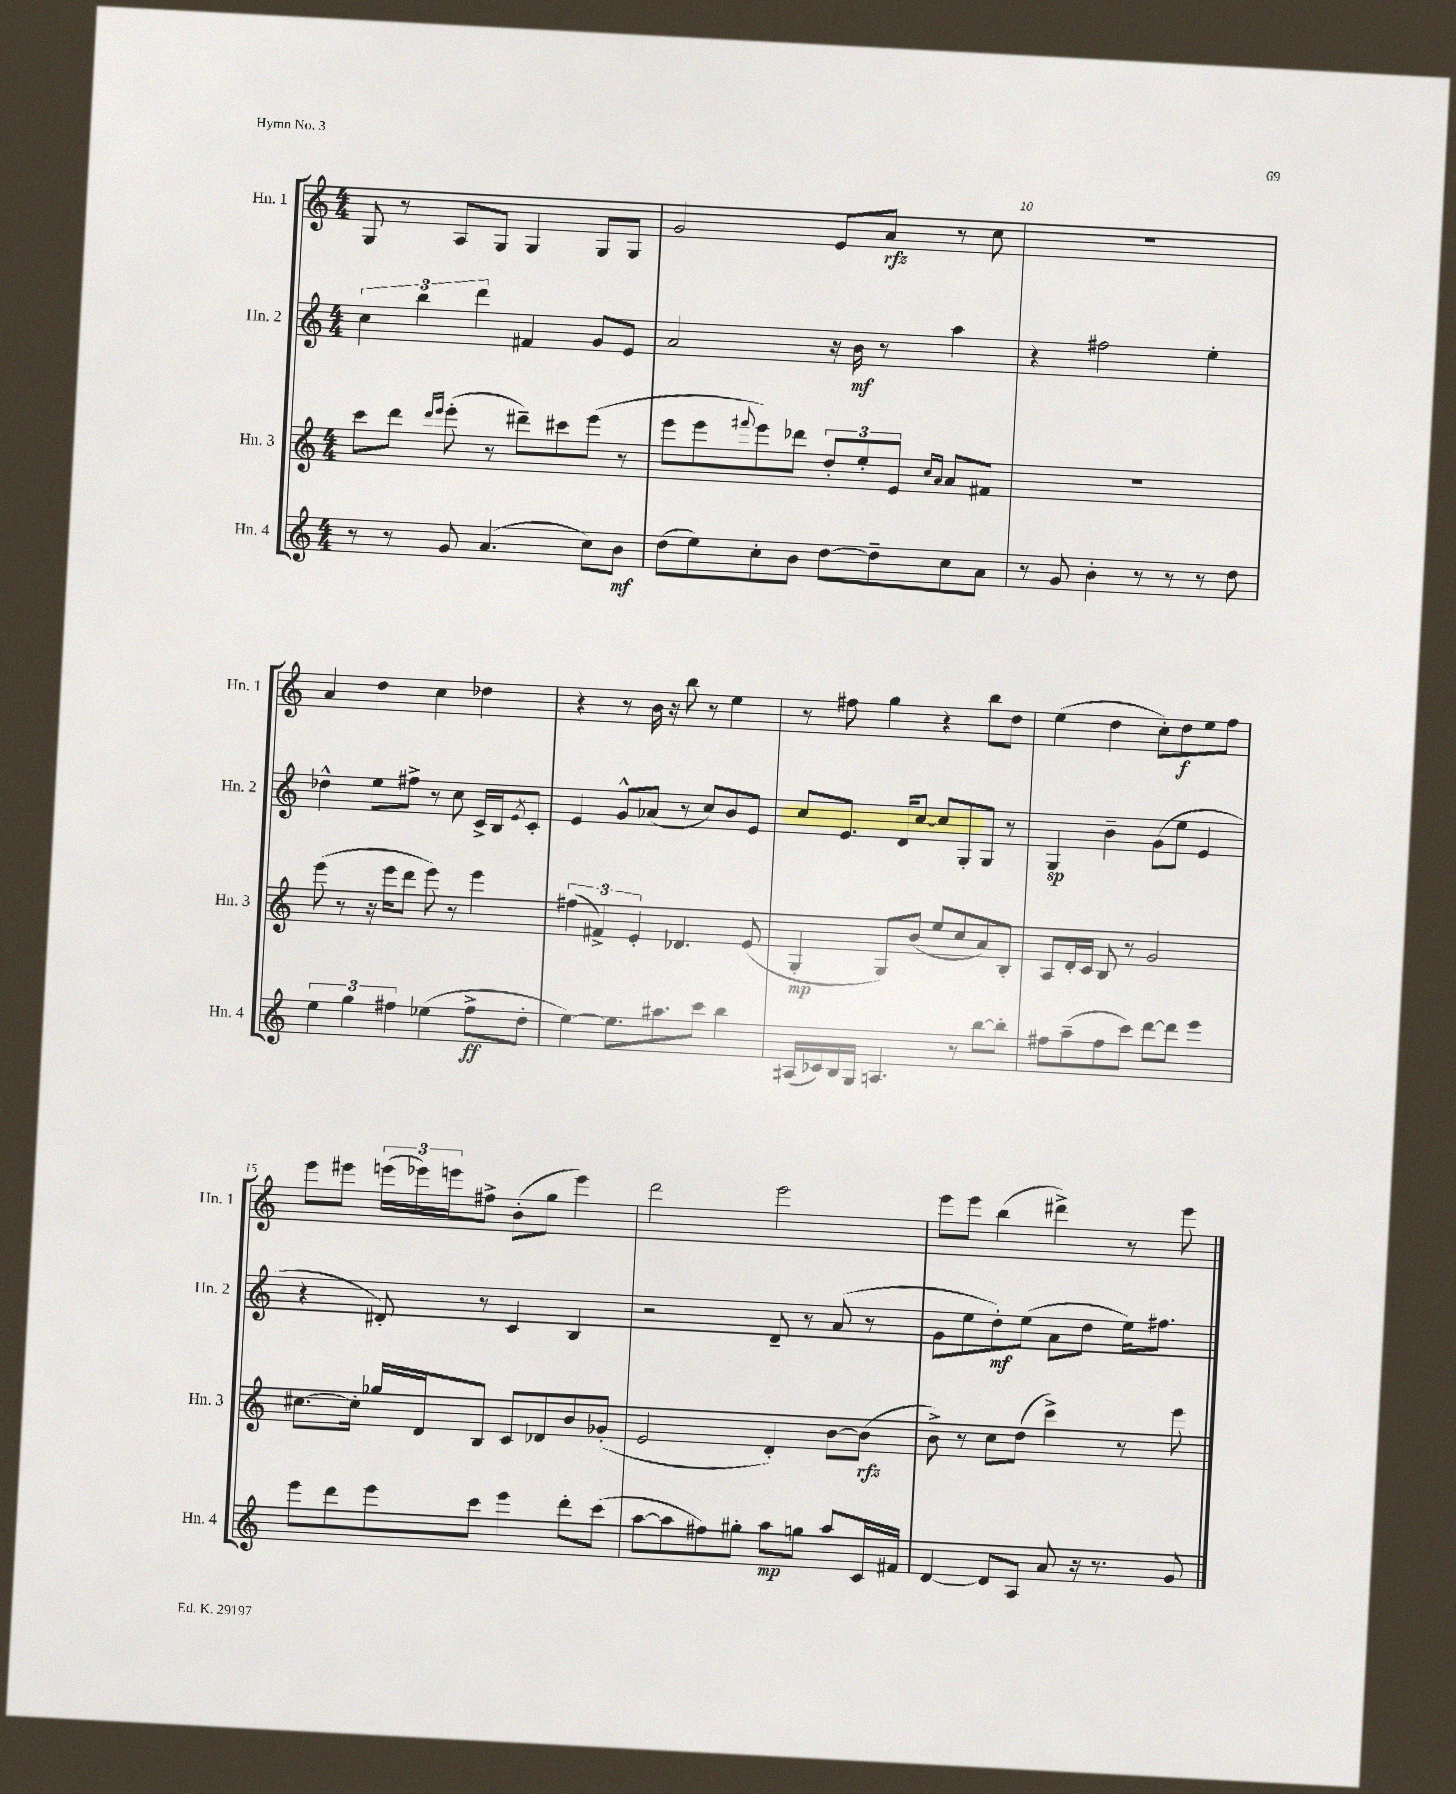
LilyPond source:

<<
\new StaffGroup <<
\new Staff = "s0" \with { instrumentName = "Hn. 1" shortInstrumentName = "Hn. 1" } {
    \clef treble \key c \major \numericTimeSignature \time 4/4
    g8 r8 a8 g8 g4 g8 g8 |
    g'2 e'8 a'8\rfz r8 c''8 |
    r1 |
    a'4 d''4 c''4 des''4 |
    r4 r8 b'16 r16 b''8 r8 e''4 |
    r8 fis''8 g''4 r4 b''8 d''8 |
    e''4( d''4 c''8-.) d''8\f e''8 f''8 |
    e'''8 eis'''8 \tuplet 3/2 { e'''16( ees'''16) e'''16 } fis''8-> b'8-.( g''8 e'''4) |
    d'''2 e'''2 |
    e'''8 e'''8 b''4( dis'''4->) r8 e'''8 \bar "|." |
}
\new Staff = "s1" \with { instrumentName = "Hn. 2" shortInstrumentName = "Hn. 2" } {
    \clef treble \key c \major \numericTimeSignature \time 4/4
    \tuplet 3/2 { c''4 b''4 d'''4 } fis'4 g'8 e'8 |
    a'2 r16 b'16\mf r8 a''4 |
    r4 fis''2 e''4-. |
    des''4-^ e''8 fis''8-> r8 c''8 c'16-> b16 \acciaccatura { e'8 } c'8-. |
    e'4 g'8-^ aes'8( r8 c''8) b'8 e'8 |
    c''8 e'8. d'16 c''8~ c''8 g8-. g8 r8 |
    g4\sp b'4-- g'8( e''8 e'4 |
    r4 dis'8-.) r8 c'4 b4 |
    r2 d'8-- r8 a'8( r8 |
    g'8 e''8 d''8-.\mf) e''8( a'8 d''8 e''16) fis''8. \bar "|." |
}
\new Staff = "s2" \with { instrumentName = "Hn. 3" shortInstrumentName = "Hn. 3" } {
    \clef treble \key c \major \numericTimeSignature \time 4/4
    c'''8 d'''8 \grace { d'''16 e'''16 } e'''8-.( r8 dis'''8--) cis'''8 e'''8( r8 |
    e'''8 e'''8 \appoggiatura { fis'''8 } e'''8) des'''8 \tuplet 3/2 { d''8-. e''8-. e'8 } \grace { c''16 a'16 } a'8 fis'8 |
    R1 |
    e'''8( r8 r16 e'''16 d'''8 e'''8) r8 e'''4 |
    \tuplet 3/2 { fis''4( fis'4->) e'4-. } des'4. e'8( |
    g4-.\mp g8) b'8( e''8 c''8 a'8) b8-. |
    a8 d'16-. c'16 b8 r8 g'2 |
    cis''8.~ cis''16-. ges''16 d'16 b8 c'8 des'8 b'8 ges'8-.( |
    e'2 d'4-.) b'8~ b'8\rfz( |
    b'8->) r8 c''8 d''8( c'''4->) r8 e'''8 \bar "|." |
}
\new Staff = "s3" \with { instrumentName = "Hn. 4" shortInstrumentName = "Hn. 4" } {
    \clef treble \key c \major \numericTimeSignature \time 4/4
    r8 r8 g'8 a'4.( c''8) b'8\mf |
    d''8( e''8) c''8-. b'8 d''8~ d''8-- c''8 a'8 |
    r8 g'8 b'4-. r8 r8 r8 d''8 |
    \tuplet 3/2 { e''4 g''4 fis''4 } ees''4( fis''8->\ff d''8-. |
    e''4~) e''8. ais''8. c'''8 b''4 |
    ais16( ces'16) b16 g16 a4. r8 b''8~ b''8-. |
    fis''8 a''8--( fis''8 c'''8) d'''8~ d'''8 e'''4 |
    e'''8 d'''8 e'''8 c'''8 e'''4 d'''8-. c'''8( |
    a''8~ a''8 fis''8) gis''8-. a''8\mp g''8 a''8 c'16 fis'16 |
    d'4~ d'8 a8 a'8 r16 r8. g'8 \bar "|." |
}
>>
>>
\layout { \context { \Score currentBarNumber = #8 \override BarNumber.break-visibility = ##(#f #t #t) barNumberVisibility = #(every-nth-bar-number-visible 5) } }
